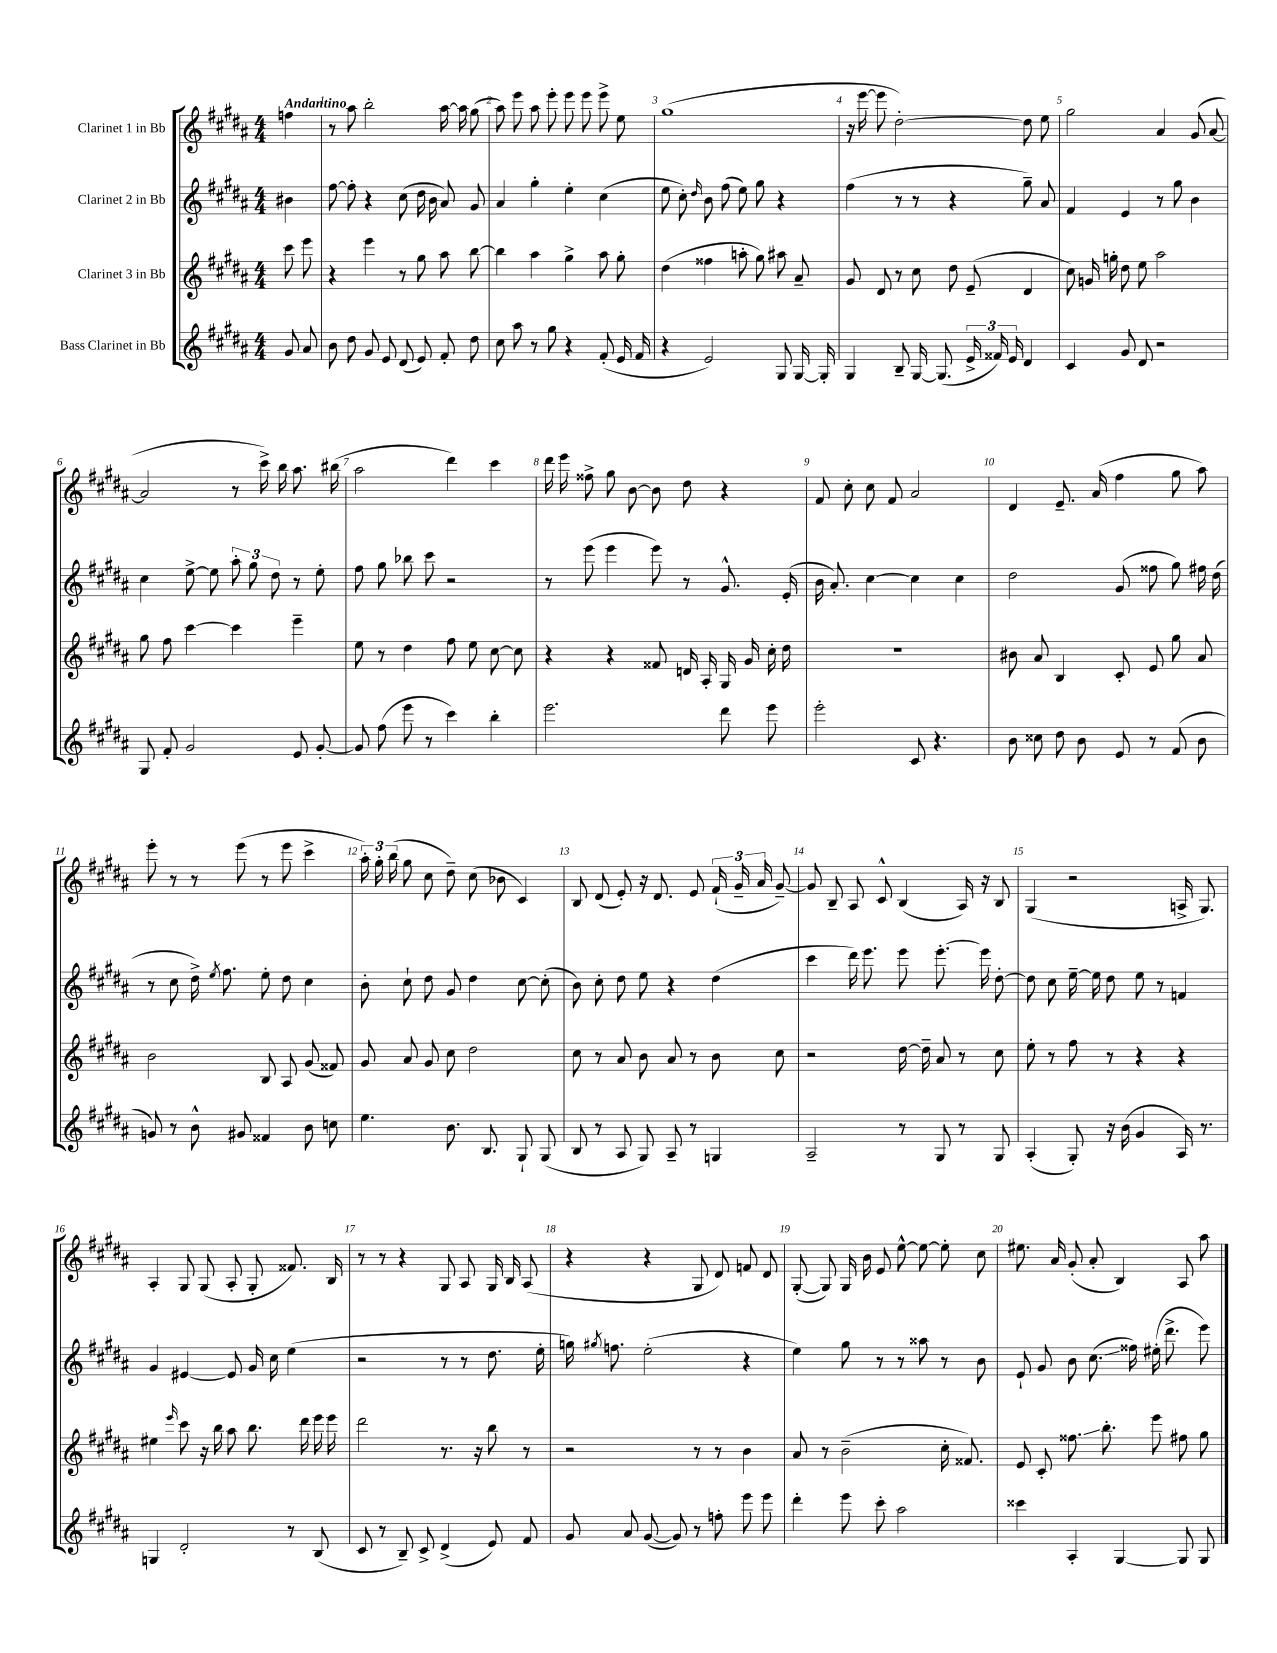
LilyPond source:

<<
\new StaffGroup <<
\new Staff = "s0" \with { instrumentName = "Clarinet 1 in Bb" } {
    \clef treble \key b \major \numericTimeSignature \time 4/4 \partial 4 \tempo "Andantino"
    \autoBeamOff f''4 |
    r8 ais''8 b''2-. ais''16~ ais''16 gis''8( |
    ais''8) e'''8 ais''8 e'''8-. e'''8 e'''8 e'''8-> e''8 |
    gis''1( |
    r16 e'''16~ e'''8 dis''2~-.) dis''8 e''8 |
    gis''2 ais'4 gis'8( ais'8~ |
    ais'2 r8 cis'''16->) b''16 ais''8. bis''16( |
    ais''2 dis'''4) cis'''4 |
    dis'''16 e'''16 fisis''8-> gis''8 b'8~ b'8 dis''8 r4 |
    fis'8 cis''8-. cis''8 fis'8 ais'2 |
    dis'4 e'8.-- ais'16( fis''4 gis''8 ais''8) |
    e'''8-. r8 r8 e'''8( r8 e'''8 cis'''4-> |
    \tuplet 3/2 { ais''16-.) gis''16-. b''16( } gis''8 cis''8 dis''8--) cis''8( bes'8 cis'4) |
    b8 dis'8( e'8-.) r16 dis'8. e'8 \tuplet 3/2 { fis'16-!( gis'16-- ais'16 } gis'8~--) |
    gis'8 b8-- ais8 cis'8-^ b4( ais16) r16 b8 |
    gis4( r2 a16-> gis8.) |
    ais4-. gis8 gis8( ais8-. gis8-. fisis'8.) b16 |
    r8 r8 r4 gis8 ais8 gis16 b16 ais8( |
    r4 r4 gis8 dis'8) f'8 dis'8 |
    gis8~-.( gis8) gis16 b'16 e'8 e''8~-^ e''8~ e''8-. cis''8 |
    eis''8. ais'16 gis'8-.( ais'8-. b4) ais8 ais''8 \bar "|." |
}
\new Staff = "s1" \with { instrumentName = "Clarinet 2 in Bb" } {
    \clef treble \key b \major \numericTimeSignature \time 4/4 \partial 4
    \autoBeamOff bis'4 |
    fis''8~ fis''8-. r4 cis''8( dis''16 b'16 ais'8) gis'8 |
    ais'4 gis''4-. e''4-. cis''4( |
    e''8 cis''8-.) \grace { dis''16 } b'8 fis''8( e''8) gis''8 r4 |
    fis''4( r8 r8 r4 gis''8--) ais'8 |
    fis'4 e'4 r8 gis''8 b'4 |
    cis''4 e''8~-> e''8 \tuplet 3/2 { ais''8-. gis''8 dis''8 } r8 e''8-. |
    fis''8 gis''8 bes''8 cis'''8 r2 |
    r8 e'''8( e'''4 e'''8) r8 gis'8.-^ e'16-.( |
    b'16 ais'8.-.) cis''4~ cis''4 cis''4 |
    dis''2 gis'8( fisis''8 gis''8) fis''16 dis''16( |
    r8 cis''8 dis''16->) \acciaccatura { e''8 } fis''8. e''8-. dis''8 cis''4 |
    b'8-. cis''8-! dis''8 gis'8 dis''4 cis''8~ cis''8-.( |
    b'8) cis''8-. dis''8 e''8 r4 dis''4( |
    cis'''4 dis'''16) e'''8. e'''8 e'''8.~-. e'''16 dis''8~-. |
    dis''8 cis''8 e''16~-- e''16 dis''8 e''8 r8 f'4 |
    gis'4 eis'4~ eis'8 gis'16 cis''16 e''4( |
    r2 r8 r8 dis''8. e''16-. |
    g''16) \acciaccatura { gis''8 } f''8. e''2-.( r4 |
    e''4) gis''8 r8 r8 aisis''8 r8 b'8 |
    e'8-! gis'8 b'8 cis''8.\glissando( fisis''16) eis''16-.( dis'''8.-> e'''8) \bar "|." |
}
\new Staff = "s2" \with { instrumentName = "Clarinet 3 in Bb" } {
    \clef treble \key b \major \numericTimeSignature \time 4/4 \partial 4
    \autoBeamOff cis'''8 e'''8 |
    r4 e'''4 r8 gis''8 ais''8 b''8~ |
    b''4 ais''4 gis''4-> ais''8 gis''8-. |
    dis''4( fisis''4 a''8-. gis''8) ais''8 ais'8-- |
    gis'8 dis'8 r8 cis''8 dis''8 e'8--( dis'4 |
    cis''8) g'16 g''16-. dis''8 e''8 ais''2 |
    gis''8 fis''8 cis'''4~ cis'''4 e'''4-- |
    e''8 r8 dis''4 fis''8 e''8 cis''8~ cis''8 |
    r4 r4 fisis'8 d'16 ais16-. gis16 gis'16 cis''16-. dis''16 |
    r1 |
    bis'8 ais'8 b4 cis'8-. e'8 gis''8 ais'8 |
    b'2 b8 ais8 gis'8( fisis'8) |
    gis'8 ais'8 gis'8 cis''8 dis''2 |
    cis''8 r8 ais'8 b'8 ais'8 r8 b'8 cis''8 |
    r2 dis''16~ dis''16-- ais'8 r8 cis''8 |
    e''8-. r8 fis''8 r8 r4 r4 |
    eis''4 \grace { e'''16 } cis'''8 r16 b''16 ais''8 b''8. dis'''16 e'''16 e'''16 |
    dis'''2 r8. r16 b''8 r8 |
    r2 r8 r8 b'4 |
    ais'8 r8 b'2--( cis''16-. fisis'8.) |
    e'8 cis'8-. fisis''8.\glissando b''8.-. e'''8 fis''8 gis''8 \bar "|." |
}
\new Staff = "s3" \with { instrumentName = "Bass Clarinet in Bb" } {
    \clef treble \key b \major \numericTimeSignature \time 4/4 \partial 4
    \autoBeamOff gis'8 ais'8 |
    b'8 dis''8 gis'8 e'8 dis'8( e'8) fis'8-. dis''8 |
    cis''8 ais''8 r8 gis''8 r4 fis'8-.( e'16 fis'16 |
    r4 e'2) gis8 gis16~ gis16-. |
    gis4 b8-- gis16~ gis8.( \tuplet 3/2 { e'16-> fisis'16) e'16 } dis'4 |
    cis'4 gis'8 dis'8 r2 |
    gis8 fis'8-. gis'2 e'8 gis'8~-. |
    gis'8 fis''8( e'''8 r8 cis'''4) b''4-. |
    e'''2. dis'''8 e'''8 |
    e'''2-. cis'8 r4. |
    b'8 cisis''8 dis''8 b'8 e'8 r8 fis'8( b'8 |
    g'8) r8 b'8-^ gis'8 fisis'4 b'8 c''8 |
    e''4. b'8. b8. gis8-! gis8( |
    b8 r8 ais8 gis8) ais8-- r8 g4 |
    ais2-- r8 gis8 r8 gis8 |
    ais4-.( gis8-.) r16 b'16( gis'4 ais16) r8. |
    g4 dis'2-. r8 b8( |
    cis'8 r8 b8--) cis'8-> dis'4->( e'8) fis'8 |
    gis'8 ais'8 gis'8~( gis'8) r8 f''8-. e'''8 e'''8 |
    dis'''4-. e'''8 cis'''8-. ais''2 |
    cisis'''4 ais4-. gis4~ gis8 gis8 \bar "|." |
}
>>
>>
\layout { \context { \Score \override BarNumber.break-visibility = ##(#f #t #t) barNumberVisibility = #all-bar-numbers-visible } }
